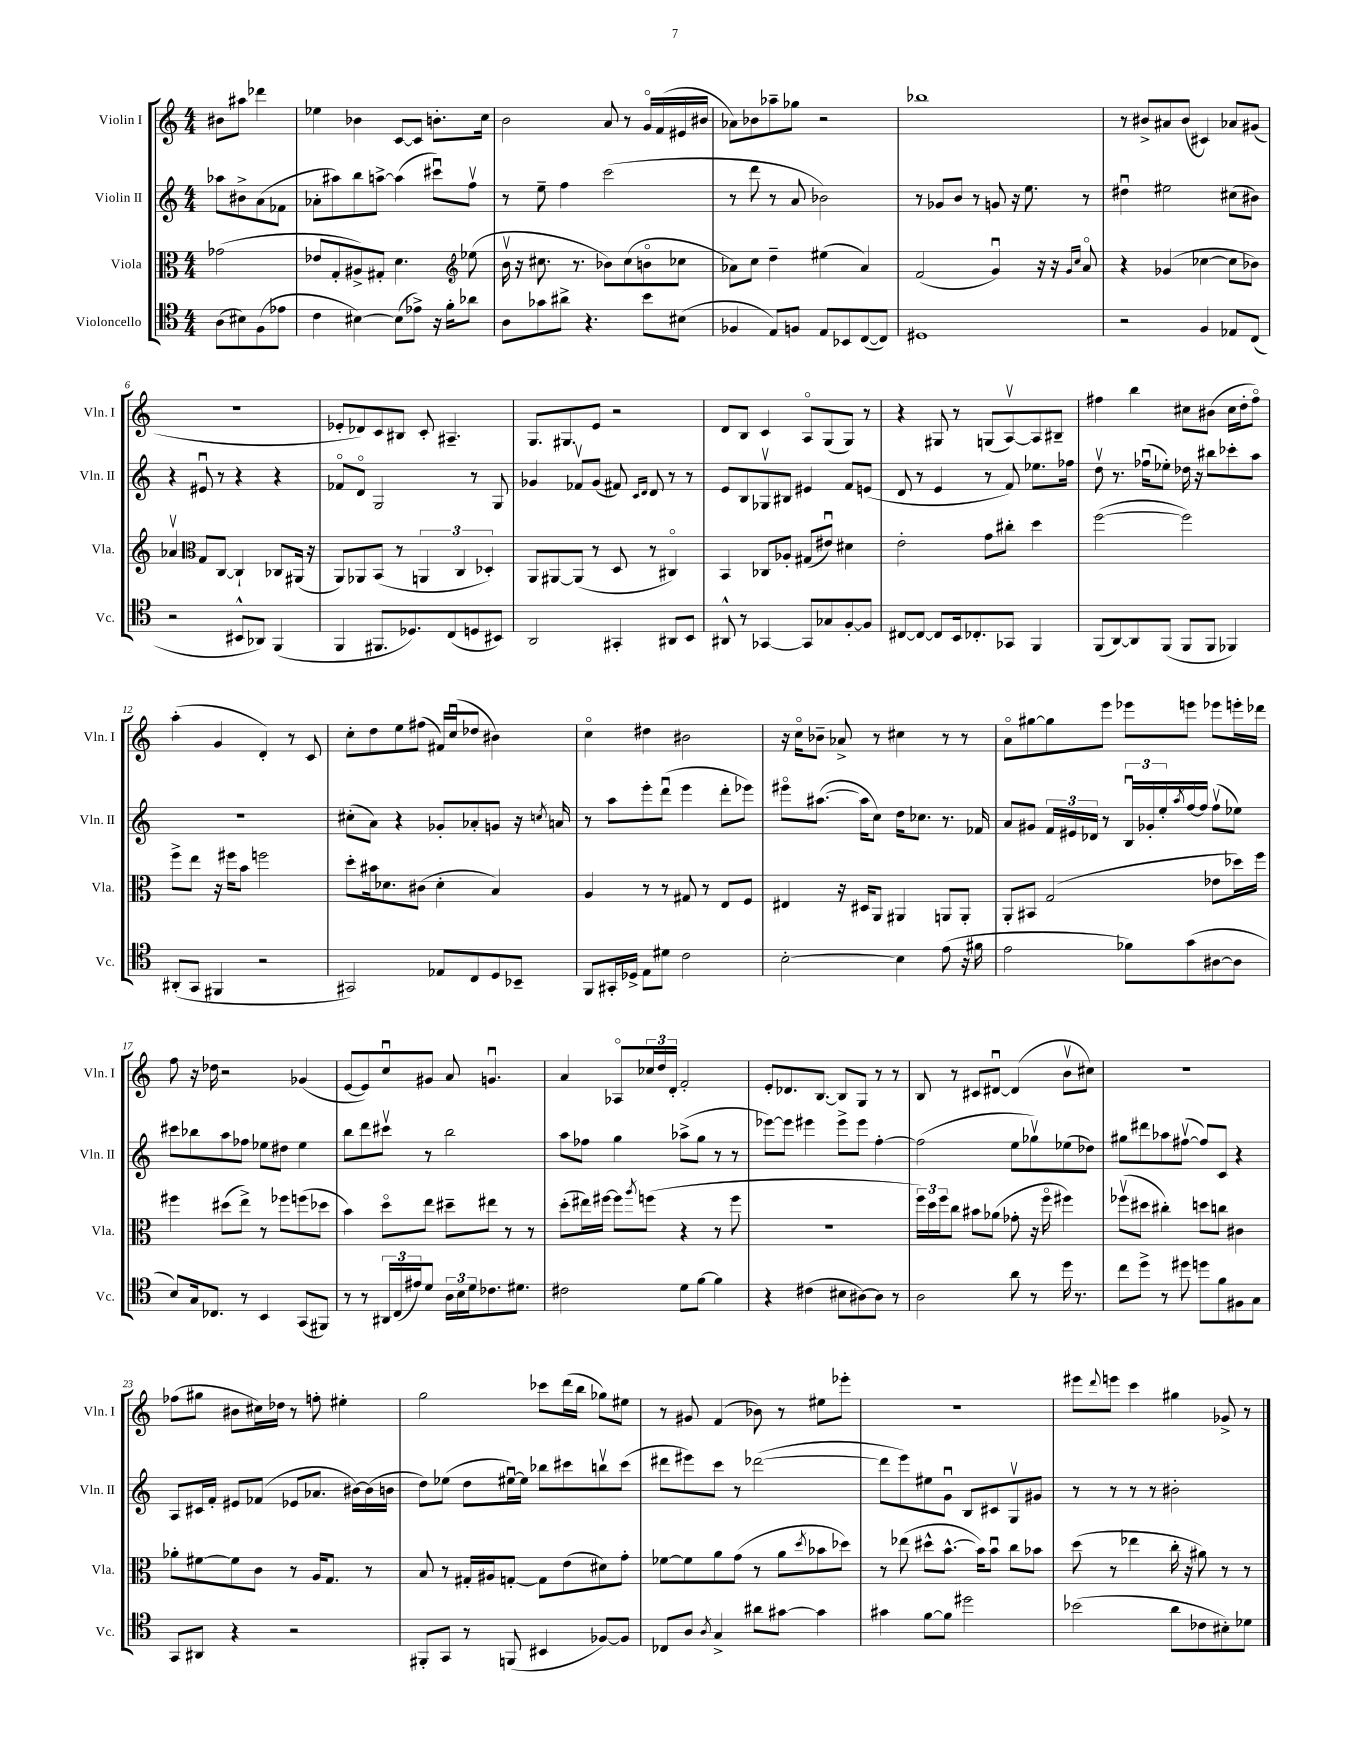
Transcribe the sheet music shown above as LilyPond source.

<<
\new StaffGroup <<
\new Staff = "s0" \with { instrumentName = "Violin I" shortInstrumentName = "Vln. I" } {
    \clef treble \key c \major \numericTimeSignature \time 4/4 \partial 2
    bis'8 ais''8 des'''4 |
    ees''4 bes'4 c'8~ c'8 b'8.-. c''16 |
    b'2 a'8 r8 g'16\flageolet f'16( eis'16 bis'16 |
    aes'8) bes'8 aes''8-- ges''8 r2 |
    bes''1 |
    r8 bis'8-> ais'8 bis'8( cis'4) aes'8 gis'8( |
    R1 |
    ees'8-. des'8) c'8 bis8 c'8-. ais4.-- |
    g8. gis8. e'8 r2 |
    d'8 b8 c'4 a8\flageolet g8( g8) r8 |
    r4 gis8 r8 g8( a8~\upbow) a8 bis8-- |
    fis''4 b''4 cis''8 bis'8( cis''16 d''16-. fis''8\flageolet) |
    a''4-.( g'4 d'4-.) r8 c'8 |
    c''8-. d''8 e''8 fis''8( fis'16) c''16\downbow( des''8 bis'4) |
    c''4\flageolet dis''4 bis'2 |
    r16 c''16\flageolet bes'8-- aes'8-> r8 cis''4 r8 r8 |
    a'8\flageolet gis''8~ gis''8 e'''8 ees'''8 e'''8 ees'''8 e'''16-. des'''16 |
    f''8 r16 des''16 r2 ges'4( |
    e'8~ e'8) c''8\downbow gis'8 a'8 g'4.\downbow |
    a'4 aes8\flageolet \tuplet 3/2 { ces''16 d''16 d'16-. } f'2-. |
    e'8-. des'8. b8.~ b8 g8 r8 r8 |
    b8 r8 cis'8 dis'8~\downbow dis'4( b'8\upbow cis''8) |
    R1 |
    fes''8( gis''8 bis'8 cis''16) des''16 r8 f''8-. eis''4-. |
    g''2 ces'''8 d'''16( b''16 ges''8) eis''8 |
    r8 gis'8 f'4( bes'8) r8 eis''8 ees'''8-. |
    R1 |
    eis'''8 \appoggiatura { d'''8 } e'''8 c'''4 gis''4 ges'8-> r8 \bar "|." |
}
\new Staff = "s1" \with { instrumentName = "Violin II" shortInstrumentName = "Vln. II" } {
    \clef treble \key c \major \numericTimeSignature \time 4/4 \partial 2
    aes''8 bis'8-> a'8( fes'8 |
    aes'8-. ais''8) b''8 a''8~-> a''4( cis'''8\downbow) f''8\upbow |
    r8 e''8-- f''4 c'''2( |
    r8 d'''8 r8 a'8 bes'2) |
    r8 ges'8 b'8 r8 g'8 r16 e''8. r8 |
    dis''4\downbow eis''2 cis''8( bis'8) |
    r4 eis'8\downbow r8 r4 r4 |
    fes'8\flageolet d'8\flageolet g2 r8 g8 |
    ges'4 fes'8\upbow ges'8( fis'8) \grace { c'16 d'16 } d'8 r8 r8 |
    e'8 b8 ges8\upbow bis8 eis'4 f'8 e'8( |
    d'8 r8 e'4 r8 f'8) ees''8. fes''16 |
    d''8\upbow r8. fes''16\downbow( ees''8-.) des''16 r16 bis''8 ces'''8-. a''8 |
    R1 |
    cis''8-.( a'8) r4 ges'8-. aes'8-. g'8 r16 \acciaccatura { c''8 } a'16 |
    r8 a''8 e'''8-. d'''8\downbow( e'''4 d'''8-. ees'''8) |
    eis'''8\flageolet ais''8.~( ais''16 c''8) d''16 ces''8. r8. fes'16 |
    a'8 gis'8 \tuplet 3/2 { f'16 eis'16 des'16 } r8 \tuplet 3/2 { b16\downbow ges'16-. e''16-. } \acciaccatura { a''8 } f''16~ f''16 f''8\upbow( ees''8) |
    cis'''8 bes''8 a''8 fes''8 ees''8 dis''8 ees''4 |
    b''8 d'''8 cis'''8\upbow r8 b''2 |
    a''8 fes''8 g''4 aes''8->( g''8 r8 r8 |
    ees'''8~) ees'''8 eis'''4 eis'''8-> eis'''8 f''4~-. |
    f''2( e''8 ges''8\upbow) ees''8( des''8) |
    gis''8 dis'''8 aes''8 fis''8~\upbow( fis''8) c'8 r4 |
    a8 cis'16 f'16-. eis'8 fes'8( ees'8 aes'8. bis'16~) bis'16( b'16 |
    d''8) ees''8( d''8 eis''16~\downbow) eis''16 bes''8 cis'''8 b''8\upbow cis'''8( |
    dis'''8 eis'''8) c'''8 r8 des'''2~( |
    des'''8 e'''8) eis''8 g'8\downbow b8 cis'8 g8\upbow gis'8 |
    r8 r8 r8 r8 bis'2-. \bar "|." |
}
\new Staff = "s2" \with { instrumentName = "Viola" shortInstrumentName = "Vla." } {
    \clef alto \key c \major \numericTimeSignature \time 4/4 \partial 2
    ges'2( |
    ees'8 g8-. ais8->) gis8-. d'4. \clef treble ees''8( |
    b'16\upbow r16 cis''8. r8. bes'8) cis''8( b'8\flageolet ces''8 |
    aes'8) c''8 d''4-- eis''4( aes'4) |
    f'2( g'4\downbow) r16 r16 \grace { g'16 c''16 } a'8\flageolet |
    r4 ges'4( ces''4~ ces''8 bes'8) |
    aes'4\upbow \clef alto g8 c8~ c4-! ces8 ais,16( r16 |
    a,8) aes,8 b,8( r8 \tuplet 3/2 { a,4 c4 des4-.) } |
    a,8 ais,8~ ais,8( r8 d8 r8 cis4\flageolet) |
    b,4 ces8 aes8-. gis8( eis'8\downbow) dis'4 |
    e'2-. g'8 cis''8-. d''4 |
    f''2~( f''2) |
    f''8-> e''8 r16 fis''16 b'8 f''2 |
    d''8-. bis'16 des'8. cis'8( des'4-. b4) |
    a4 r8 r8 gis8 r8 e8 f8 |
    eis4 r16 dis16 a,8 ais,4 a,8 a,8-. |
    a,8-. bis,8 g2( ees'8 des''16) f''16 |
    fis''4 dis''8( e''8->) r8 fes''8 f''8( des''8 |
    b'4) d''8\flageolet e''8 dis''8-- eis''8 r8 r8 |
    d''8-.( eis''16) fis''16~ fis''8 \acciaccatura { a''8 } f''8( r4 r8 f''8 |
    R1 |
    \tuplet 3/2 { f''16) d''16 f''16 } c''8 bis'8 aes'8( ges'8-. r16 f''16\flageolet fis''4) |
    fes''8\upbow( dis''8 cis''4-.) d''8 c''8 cis'4 |
    aes'8-. fis'8~ fis'8 c'8 r8 a16 g8. r8 |
    b8 r8 gis16-. ais16 g8~-. g8 e'8( dis'8) g'8-. |
    fes'8~ fes'8 a'8 g'8( r8 a'8 \acciaccatura { d''8 } bes'8 des''8) |
    r8 ees''8( dis''8-^ b'8.~-^ b'16) b'8\downbow c''8 bes'8 |
    d''8( r8 ees''4 c''16-. r16 ais'8) r8 r8 \bar "|." |
}
\new Staff = "s3" \with { instrumentName = "Violoncello" shortInstrumentName = "Vc." } {
    \clef tenor \key c \major \numericTimeSignature \time 4/4 \partial 2
    a8( bis8) f8( ees'8 |
    c'4 bis4~) bis8( ees'8->) r16 f'16-. aes'8 |
    a8 ges'8 ais'8-> r4. b'8 bis8( |
    fes4 e8) f8 e8 bes,8 c8~( c8) |
    dis1 |
    r2 f4 ees8 c8( |
    r2 bis,8-^ aes,8) f,4( |
    f,4 fis,8. des8.) c8( d8 bis,8) |
    a,2 gis,4-. ais,8 b,8 |
    ais,8-^ r8 ges,4~ ges,8 ges8 f8~-. f8 |
    cis8~ cis8~ cis8 b,16 ces8.-. ges,8 f,4 |
    f,8( a,8~) a,8 f,8( f,8 f,8 fes,4) |
    ais,8-.( g,8 fis,4 r2 |
    gis,2) ees8 c8 d8 bes,8-- |
    f,8 gis,16-. des16-> e8 dis'8 c'2 |
    b2~-. b4 e'8( r16 fis'16 |
    e'2 fes'8) g'8( ais8~ ais8 |
    b8) g16 ces8. r8 b,4 g,8( fis,8) |
    r8 r8 \tuplet 3/2 { ais,16 c16( eis'16) } d'8 \tuplet 3/2 { a16 b16 d'16 } ces'8. dis'8. |
    cis'2 d'8 f'8~ f'4 |
    r4 cis'4( bis8 ais8~) ais8 r8 |
    a2 a'8 r8 d''16 r8. |
    c''8 d''8-> r8 dis''8 d''8 f'8 fis8 g8 |
    g,8 ais,8 r4 r2 |
    fis,8-. g,8 r8 f,8( bis,4 fes8~) fes8 |
    ces8 a8 \acciaccatura { a8 } g4-> ais'8 gis'8~ gis'4 |
    gis'4 f'8~ f'8 dis''2 |
    bes'2( a'8 ces'8 bis8-.) des'8 \bar "|." |
}
>>
>>
